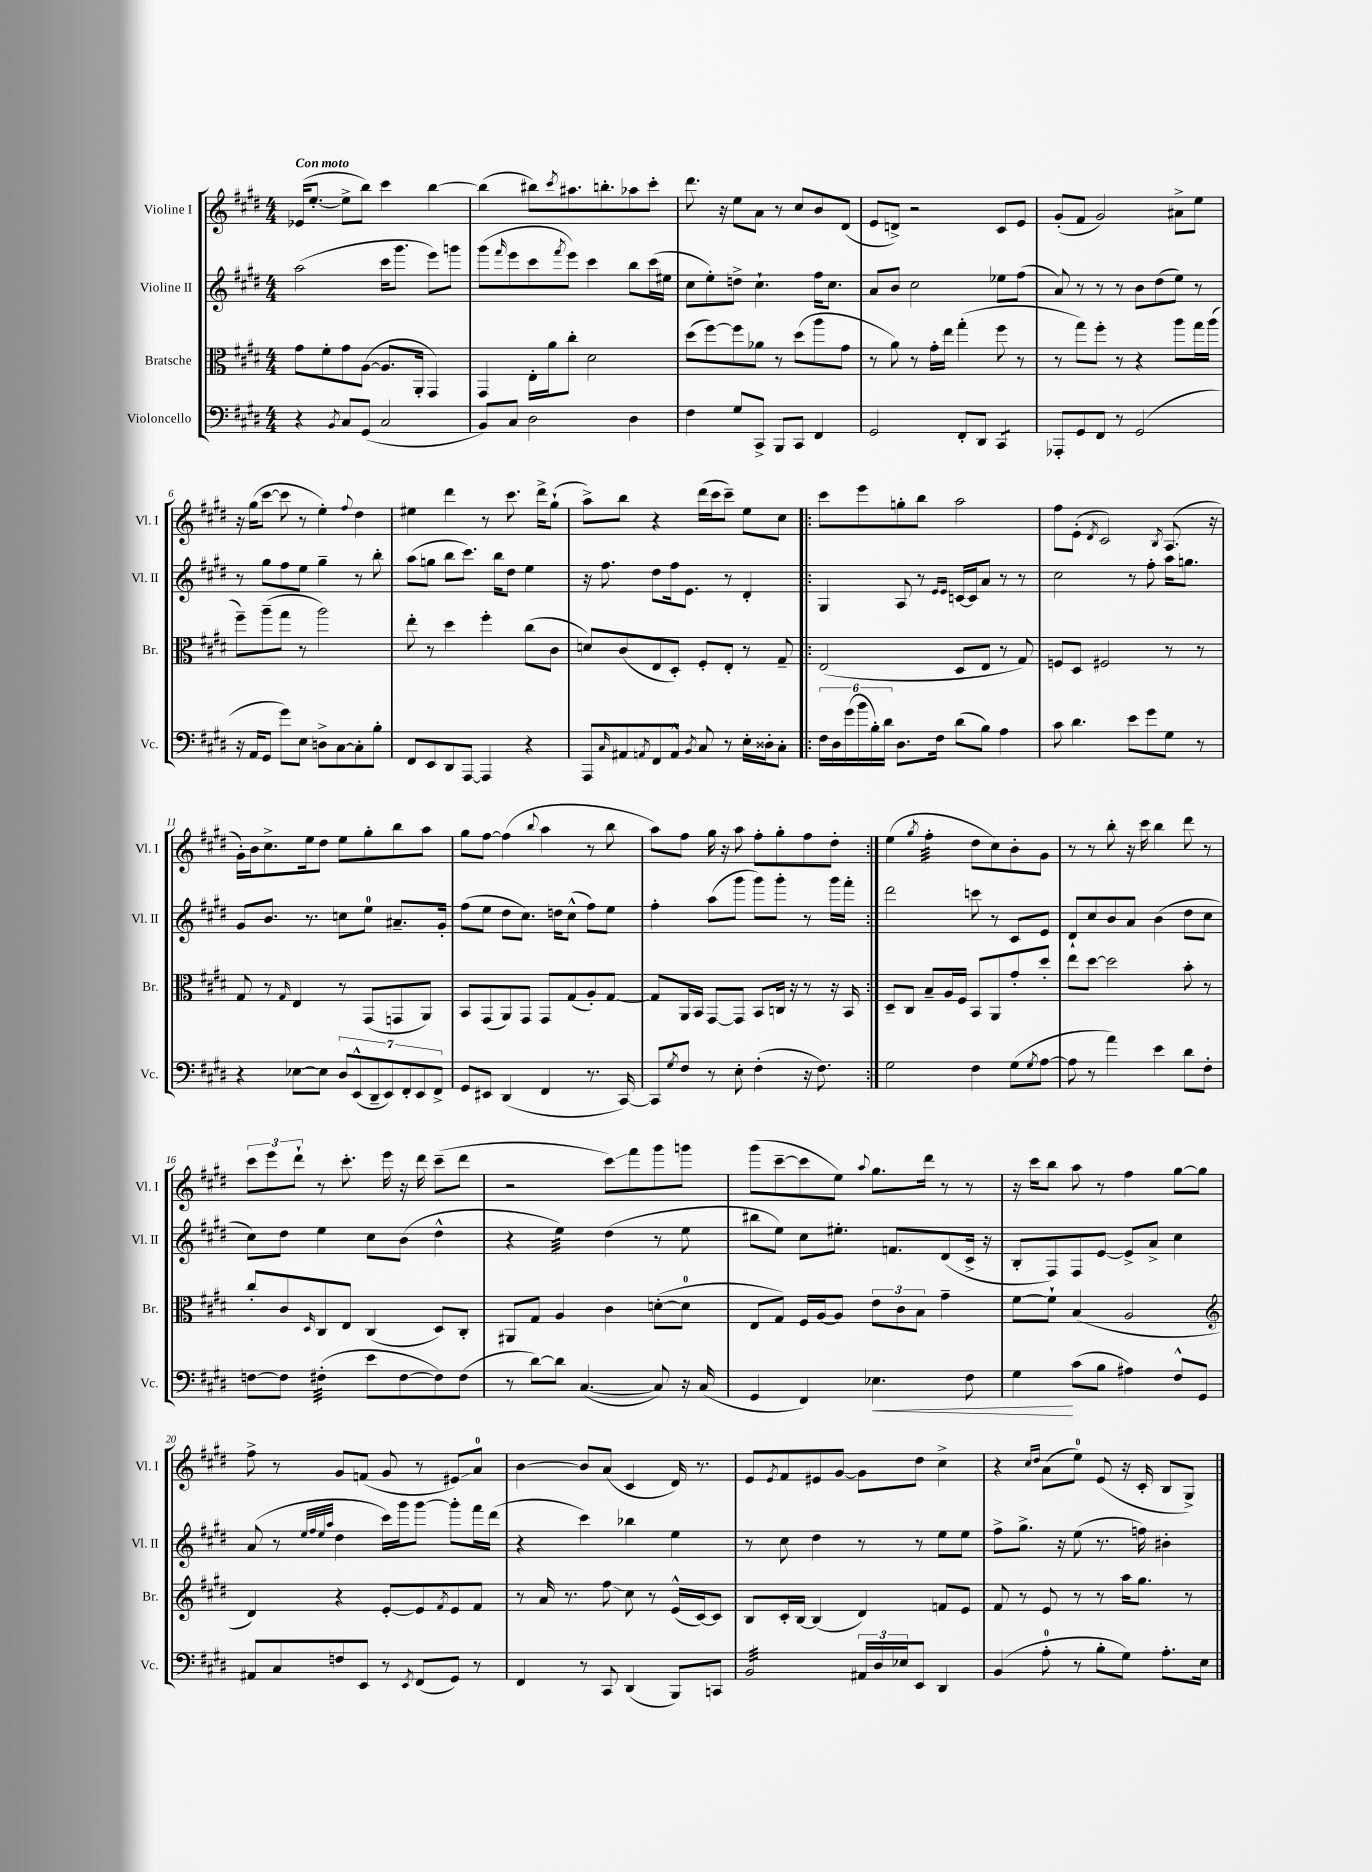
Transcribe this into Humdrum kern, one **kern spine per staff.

**kern	**kern	**kern	**kern
*staff4	*staff3	*staff2	*staff1
*clefF4	*clefC3	*clefG2	*clefG2
*k[f#c#g#d#]	*k[f#c#g#d#]	*k[f#c#g#d#]	*k[f#c#g#d#]
*M4/4	*M4/4	*M4/4	*M4/4
4r	8g#	(2aa	(16e-
.	.	.	[8.ee'
.	8f#'	.	.
8qBB	.	.	.
8C#	8g#	.	8ee^]
(8GG#	([8A	.	8bb)
2C#	8.A]	16ccc#	4ccc#
.	.	8.ggg#	.
.	16AA'	.	.
.	4GG#)	8eee)	[4bb
.	.	8ggg	.
=	=	=	=
8BB)	4GG#	(8ggg#	(4bb]
.	.	16qqfff#	.
8C#	.	8eee	.
2D#	16E'	8ccc#	8bb#)
.	16a	.	.
.	.	8qfff#	8qccc#
.	8cc#'	8eee)	8.aa#
.	2d#	4ccc#	.
.	.	.	8.bb'
4D#	.	8bb	8aa-
.	.	(16ccc#	8ccc#'
.	.	16ee#	.
=	=	=	=
4F#	(8dd#	8cc#	8.ddd#
.	[8ff#)	8ee')	.
.	.	.	16r
8G#	8ff#]	8dd^	8ee
8CC#^	8a-	4.cc#`	8a
8BBB	8r	.	8r
8CC#	(8dd#	.	8cc#
4FF#	8aa	16ff#	8b
.	.	8.cc#	.
.	8g#	.	(8d#
=	=	=	=
2GG#	8r	8a	8e
.	8a)	8b	8d^)
.	8r	2cc#	2r
.	16g#'	.	.
.	16ee	.	.
8FF#'	(4gg#'	.	.
8DD#	.	.	.
4CC#	8ff#	8ee-	8c#
.	8r	(8ff#	8e
=	=	=	=
8AAA-'	8r	8a)	(8g#'
8GG#	8gg#)	8r	8f#
8FF#	8ff#'	8r	2g#)
8r	8r	8r	.
(2GG#	4r	8b	.
.	.	(8dd#	.
.	8aa	8ee)	8a#^
.	16gg#	8r	8ee
.	(16aa	.	.
=	=	=	=
16r	8ff#~)	8r	16r
16AA	.	.	(16gg#
8GG#	(8aa~	8gg#	[8ccc#
8g#)	8gg#	8ff#	8ccc#]
8E	8r	8ee	8r
8D^	2aa)	4gg#~	4ee')
[8C#	.	.	.
.	.	.	8qqff#
8C#']	.	8r	4dd#
8B'	.	8bb'	.
=	=	=	=
8FF#	8ee'	(8aa	4ee#
8EE	8r	8gg	.
8DD#	4dd#	8bb	4ddd#
[8AAA	.	8.ccc#)	.
4AAA]	4ff#'	.	8r
.	.	16bb	.
.	.	8dd#	8.ccc#
4r	(8cc#	4ee	.
.	.	.	16ddd#^
.	8c#	.	(8gg#`
=	=	=	=
8AAA	8d)	16r	8aa^)
.	.	8.ff#	.
16qqC#	.	.	.
8AA#	(8c#	.	8bb
8qAA	.	.	.
8FF#	8E	8dd#	4r
8AA^^	8D#')	16ff#	.
.	.	8.e	.
8qBB	.	.	.
8C#	8F#'	.	(16ddd#
.	.	.	16ccc#
8r	8E'	8r	8ccc#~)
16E'	8r	4d#'	8ee
16D##'	.	.	.
8C#'	8G#~	.	8cc#
=!|:	=!|:	=!|:	=!|:
24F#	(2E	4G#	8ccc#
24D#	.	.	.
(24g#	.	.	.
24b	.	.	8eee
24B')	.	.	.
24d#	.	.	.
8.D#	.	8A	8gg'
.	.	8r	8bb
16F#	.	.	.
.	.	16qqe	.
.	.	16qqe	.
(8d#	8D#	[16c	2aa
.	.	16c]	.
8B)	8E	8a	.
4A	8r	8r	.
.	8G#)	8r	.
=	=	=	=
8c#	8F	2cc#	8ff#
4.d#	8D#	.	(8e'
.	.	.	8qd#
.	2F#	.	2c#)
8e	.	8r	.
8g#	.	8ff#'	.
.	.	.	8qB
8G#	8r	16aa	(8.A
.	.	8.gg	.
8r	8r	.	.
.	.	.	16r
=	=	=	=
4r	8G#	8g#	16g#')
.	.	.	16b
.	8r	8.b	8.cc#^
.	16qqG#	.	.
[8E-	4E	.	.
.	.	8.r	16ee
8E-]	.	.	8dd#
14D#	8r	8cc	8ee
(14EE^^	.	.	.
.	(8GG#	8ee	8gg#'
14DD#~	.	.	.
14EE)	.	.	.
.	8GG	8.a#~	8bb
14FF#'	.	.	.
14EE	.	.	.
.	8AA)	.	8aa
14FF#^	.	.	.
.	.	16g#'	.
=	=	=	=
8GG#	8BB	(8ff#	8gg#
8EE#	(8GG#	8ee	[8ff#
(4DD#	8AA)	8dd#	(4ff#]
.	8GG#	8.cc#)	.
.	.	.	8qqbb
4FF#	8GG#	.	4aa
.	.	16dd	.
.	(8G#	(8cc#^^	.
8.r	8A')	8ff#)	8r
.	[8G#	8ee	8bb
[16CC#)	.	.	.
=	=	=	=
8CC#]	8G#]	4ff#'	8aa)
8qG#	.	.	.
8F#	16AA	.	8ff#
.	16BB	.	.
8r	[8GG#	(8aa	16gg#
.	.	.	16r
8E'	8GG#]	8ggg#	8aa
(4F#'	8BB	8ggg#)	8ff#'
.	16C	8ggg#'	8gg#'
.	16r	.	.
16r	8r	8r	8ff#
8.F#)	.	.	.
.	16r	16ggg#	8dd#'
.	16BB	16fff#'	.
=:|!	=:|!	=:|!	=:|!
2G#	8D#~	2ddd#	(4ee
.	8C#	.	.
.	.	.	8qgg#
.	8B~	.	4ff#'
.	16A	.	.
.	16F#	.	.
4F#	8BB	8ccc	8dd#
.	8AA	8r	8cc#)
(8G#	8g#'	8c#	8b'
8qG#	.	.	.
[8A	8dd#'	8e	8g#
=	=	=	=
8A]	8ee	8d#`	8r
8r	[8dd#	8cc#	8r
4a)	2dd#]	8b	8bb'
.	.	8a	16r
.	.	.	16ccc#
4e	.	(4b	4bb
8d#	8b'	8dd#	8ddd#
8F#'	8r	8cc#	8r
=	=	=	=
[8F	8cc#'	8cc#)	12ccc#
.	.	.	12eee
8F]	8c#	8dd#	.
.	.	.	12ddd#`
.	16qqD#	.	.
(4F#'	8C#	4ee	8r
.	8E	.	8.ccc#'
8e	(4C#	8cc#	.
.	.	.	16eee
[8F#	.	(8b	16r
.	.	.	16ddd#
8F#])	8D#)	4dd#^^	(8ccc#~
(8F#	8C#'	.	8ddd#
=	=	=	=
8r	8AA#	4r	2r
[8d#)	8G#	.	.
8d#]	4A	4ee)	.
([4.C#	.	.	.
.	4c#	(4dd#	8ccc#)
.	.	.	8fff#
8C#])	([8d'	8r	8ggg#
16r	8d]	8ee	8ggg
(16C#	.	.	.
=	=	=	=
4GG#	8E	8bb#	(8ggg#
.	8G#)	8ee)	[8ccc#~
4FF#)	16F#	8cc#	8ccc#]
.	[16A	.	.
.	8A]	8.ee#'	8ee)
.	.	.	8qqaa
4.E-	12e	.	8.gg#
.	.	8.f	.
.	12c#	.	.
.	12B	.	.
.	.	.	16ddd#
.	4g#~	(8d#	8r
8F#	.	16c#^	8r
.	.	16r	.
=	=	=	=
4G#	[8f#	8B'	16r
.	.	.	16ccc#
.	8f#`]	8F#)	8bb
(8c#	(4B	8F#	8aa
8B	.	[8e	8r
4A#)	2A	8e^]	4ff#
.	.	8a^	.
8F#^^	.	4cc#	[8gg#
8GG#	.	.	8gg#]
=	=	=	=
*	*clefG2	*	*
8AA#	4d#)	(8a	8ff#^
8C#	.	8r	8r
.	.	32qqee	.
.	.	32qqff#	.
.	.	32qqee	.
.	.	32qqaa	.
8F	4r	4dd#	8g#
8EE	.	.	(8f
8r	[8e'	16ccc#)	8g#
.	.	16ggg#	.
8qEE	.	.	.
(8FF#	8e]	[8ggg#	8r
.	8qf#	.	.
8GG#)	8e	8ggg#']	8e#)
8r	8f#	16fff#	8a
.	.	(16ddd#	.
=	=	=	=
4FF#	8r	4r	[4b
.	16a	.	.
.	8.r	.	.
8r	.	4ccc#)	8b]
8CC#	8ff#	.	(8a
(4DD#	8cc#	4bb-	4c#
.	8r	.	.
8BBB)	(16e^^	4ee	16d#)
.	[16c#)	.	8.r
8CC	8c#]	.	.
=	=	=	=
2BB	8B	8r	8e
.	.	.	8qe
.	16c#'	8cc#	8f#
.	[16B	.	.
.	(4B]	4dd#	8e#
.	.	.	[8g#
24AA#	4d#)	8r	8g#]
24D#	.	.	.
24E-	.	.	.
8EE	.	8r	8dd#
4DD#	8f	8ee	4cc#^
.	8e	8ee	.
=	=	=	=
(4BB	8f#	8ff#^	4r
.	8r	8.gg#^	.
.	.	.	16qqcc#
.	.	.	16qqdd#
8A'	8e	.	(8a
.	.	16r	.
8r	8r	(8ee	8ee)
8B'	8r	8.r	(8e
8G#)	16aa	.	16r
.	8.gg#	16ff)	16c#'
8.A'	.	4b#'	8B
.	8r	.	8G#^)
16E	.	.	.
==	==	==	==
*-	*-	*-	*-
